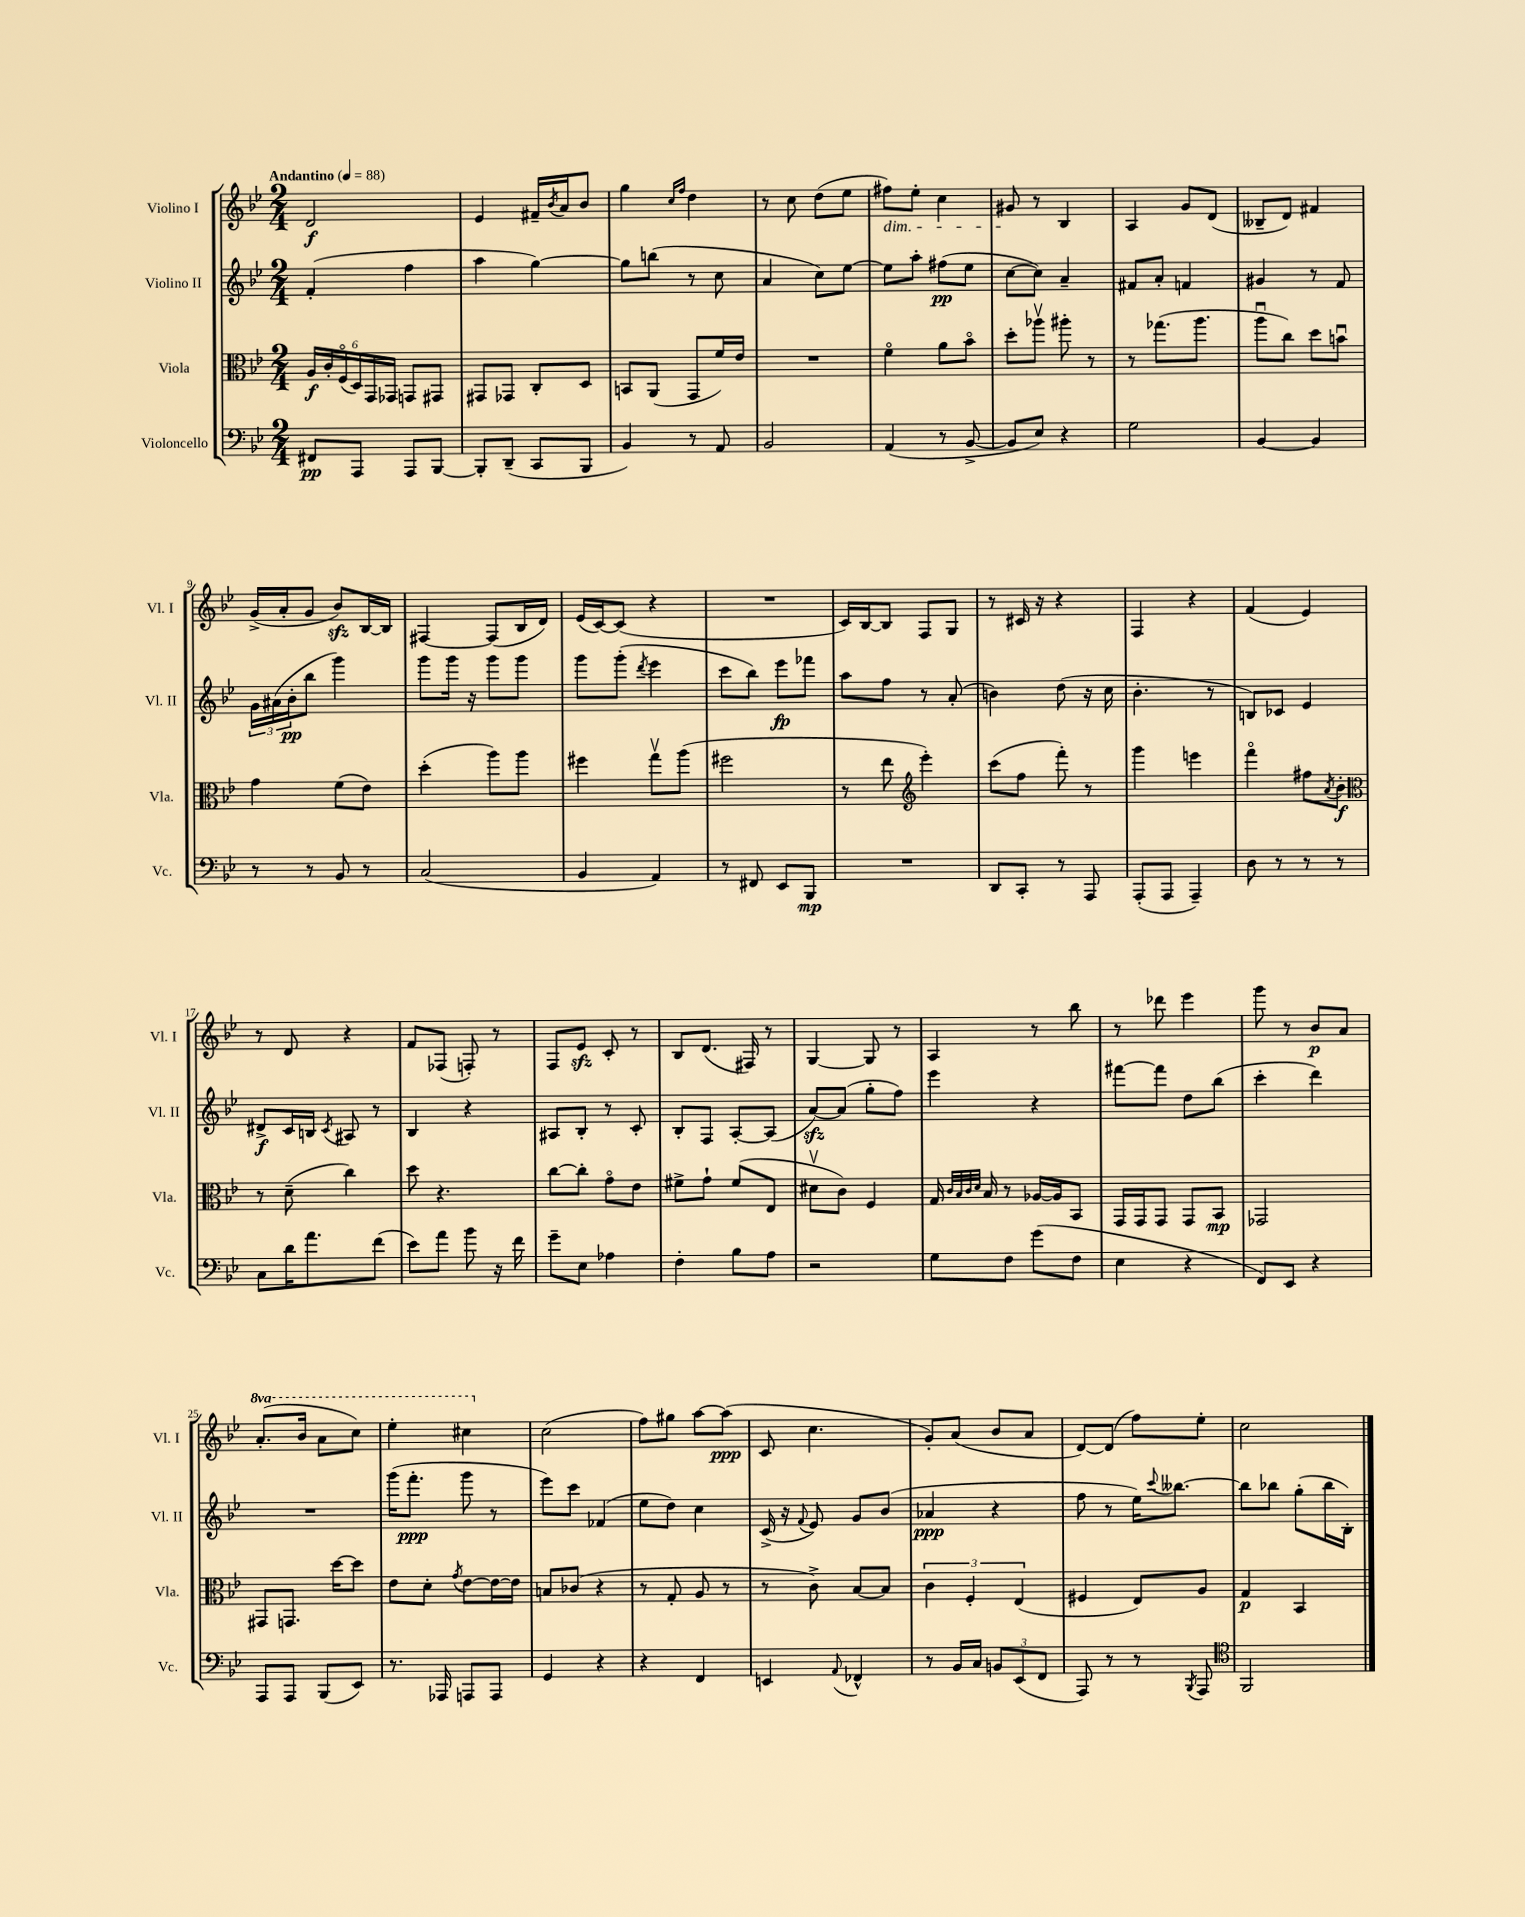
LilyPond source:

<<
\new StaffGroup <<
\new Staff = "s0" \with { instrumentName = "Violino I" shortInstrumentName = "Vl. I" } {
    \clef treble \key bes \major \numericTimeSignature \time 2/4 \set Staff.ottavationMarkups = #ottavation-simple-ordinals \tempo "Andantino" 4 = 88
    d'2\f |
    ees'4 fis'16-- \acciaccatura { bes'8 } a'16 bes'8 |
    g''4 \grace { c''16 f''16 } d''4 |
    r8 c''8 d''8( ees''8 |
    fis''8\dim) ees''8-. c''4 |
    gis'8\! r8 bes4 |
    a4 g'8 d'8( |
    beses8-- d'8) fis'4 |
    g'16->( a'16-. g'8 bes'8\sfz) bes16~ bes16 |
    fis4~ fis8( bes16 d'16) |
    ees'16( c'16~) c'8( r4 |
    R2 |
    c'16) bes16~ bes8 f8 g8 |
    r8 cis'16 r16 r4 |
    f4 r4 |
    f'4( ees'4) |
    r8 d'8 r4 |
    f'8 fes8( f8-.) r8 |
    f8 ees'8\sfz c'8-. r8 |
    bes8 d'8.( fis16) r8 |
    g4~ g8 r8 |
    a4 r8 bes''8 |
    r8 des'''8 ees'''4 |
    g'''8 r8 bes'8\p a'8 |
    \ottava #1 a''8.-.( bes''16 a''8 c'''8) |
    ees'''4-. cis'''4 \ottava #0 |
    c''2( |
    f''8) gis''8 a''8~ a''8\ppp( |
    c'8 c''4. |
    g'8-.) a'8( bes'8 a'8 |
    d'8~) d'8( f''8) ees''8-. |
    c''2 \bar "|." |
}
\new Staff = "s1" \with { instrumentName = "Violino II" shortInstrumentName = "Vl. II" } {
    \clef treble \key bes \major \numericTimeSignature \time 2/4
    f'4-.( f''4 |
    a''4 g''4~) |
    g''8 b''8( r8 c''8 |
    a'4 c''8) ees''8~ |
    ees''8 a''8-. fis''8\pp( ees''8 |
    c''8~ c''8) a'4-- |
    fis'8 a'8-. f'4 |
    gis'4 r8 f'8 |
    \tuplet 3/2 { g'16 ais'16( bes'16-.\pp } bes''8 g'''4) |
    g'''8 g'''16 r16 g'''8 g'''8 |
    g'''8 g'''8-.( \acciaccatura { d'''8 } ees'''4 |
    c'''8 bes''8) ees'''8\fp fes'''8 |
    a''8 f''8 r8 a'8-.( |
    b'4) d''8( r16 c''16 |
    bes'4.-. r8 |
    b8) ces'8 ees'4 |
    dis'8->\f c'16 b16 \acciaccatura { c'8 } ais8 r8 |
    bes4 r4 |
    ais8 bes8-. r8 c'8-. |
    bes8-. f8 a8~-. a8( |
    a'8~\sfz) a'8( g''8-. f''8) |
    ees'''4 r4 |
    fis'''8~ fis'''8 d''8 bes''8( |
    c'''4-. d'''4) |
    R2 |
    g'''16( f'''8.-.\ppp g'''8 r8 |
    ees'''8) c'''8 fes'4( |
    ees''8 d''8) c''4 |
    c'16->( r16 \appoggiatura { f'8 } ees'8) g'8 bes'8( |
    aes'4\ppp r4 |
    f''8 r8 ees''16) \appoggiatura { c'''8 } beses''8.~ |
    beses''8 bes''8 g''8-.( bes''16 bes16-.) \bar "|." |
}
\new Staff = "s2" \with { instrumentName = "Viola" shortInstrumentName = "Vla." } {
    \clef alto \key bes \major \numericTimeSignature \time 2/4
    \tuplet 6/4 { a16\f c'16-. f16\flageolet( d16) g,16 ges,16 } g,8 gis,8 |
    gis,8 ges,8 c8-. d8 |
    b,8 a,8( g,8 f'16) ees'16 |
    R2 |
    f'4\flageolet a'8 bes'8\flageolet |
    d''8-. aes''8\upbow ais''8-. r8 |
    r8 ges''8.( a''8. |
    a''8\downbow c''8) d''8 b'8\downbow |
    g'4 f'8( ees'8) |
    d''4-.( a''8) a''8 |
    fis''4 g''8\upbow a''8( |
    fis''2 |
    r8 ees''8 \clef treble ees'''4-.) |
    c'''8( f''8 f'''8-.) r8 |
    g'''4 e'''4 |
    f'''4\flageolet fis''8 \acciaccatura { a'8 } bes'8-.\f |
    \clef alto r8 d'8--( c''4) |
    d''8 r4. |
    c''8~ c''8-. g'8\flageolet ees'8 |
    fis'8-> g'8-! fis'8( ees8 |
    dis'8\upbow c'8) f4 |
    g16 \grace { c'32 bes32 c'32 d'32 } bes16 r8 aes16~ aes16 bes,8 |
    g,16 g,16 g,8 g,8 bes,8\mp |
    ges,2 |
    gis,8 g,8. d''16~ d''8 |
    ees'8 d'8-. \acciaccatura { g'8 } ees'8~ ees'16~ ees'16 |
    b8 ces'8( r4 |
    r8 g8-. a8 r8 |
    r8 c'8->) bes8~ bes8 |
    \tuplet 3/2 { c'4 f4-. ees4( } |
    fis4 ees8) a8 |
    g4\p bes,4 \bar "|." |
}
\new Staff = "s3" \with { instrumentName = "Violoncello" shortInstrumentName = "Vc." } {
    \clef bass \key bes \major \numericTimeSignature \time 2/4
    fis,8\pp a,,8 a,,8 bes,,8~ |
    bes,,8-. d,8--( c,8 bes,,8 |
    bes,4) r8 a,8 |
    bes,2 |
    a,4( r8 bes,8~-> |
    bes,8 ees8) r4 |
    g2 |
    bes,4~ bes,4 |
    r8 r8 bes,8 r8 |
    c2( |
    bes,4 a,4) |
    r8 fis,8 ees,8 bes,,8\mp |
    R2 |
    d,8 c,8-. r8 a,,8 |
    a,,8-.( a,,8 a,,4--) |
    d8 r8 r8 r8 |
    c8 d'16 a'8. f'8( |
    ees'8) a'8 bes'8 r16 f'16 |
    g'8-- ees8 aes4 |
    f4-. bes8 a8 |
    r2 |
    g8 f8 g'8( f8 |
    ees4 r4 |
    f,8) ees,8 r4 |
    a,,8 a,,8 bes,,8( ees,8) |
    r8. aes,,16 a,,8 a,,8 |
    g,4 r4 |
    r4 f,4 |
    e,4 \appoggiatura { a,8 } fes,4-^ |
    r8 bes,16 c16 \tuplet 3/2 { b,8 ees,8( f,8 } |
    a,,8) r8 r8 \acciaccatura { bes,,8 } a,,8 |
    \clef tenor f,2 \bar "|." |
}
>>
>>
